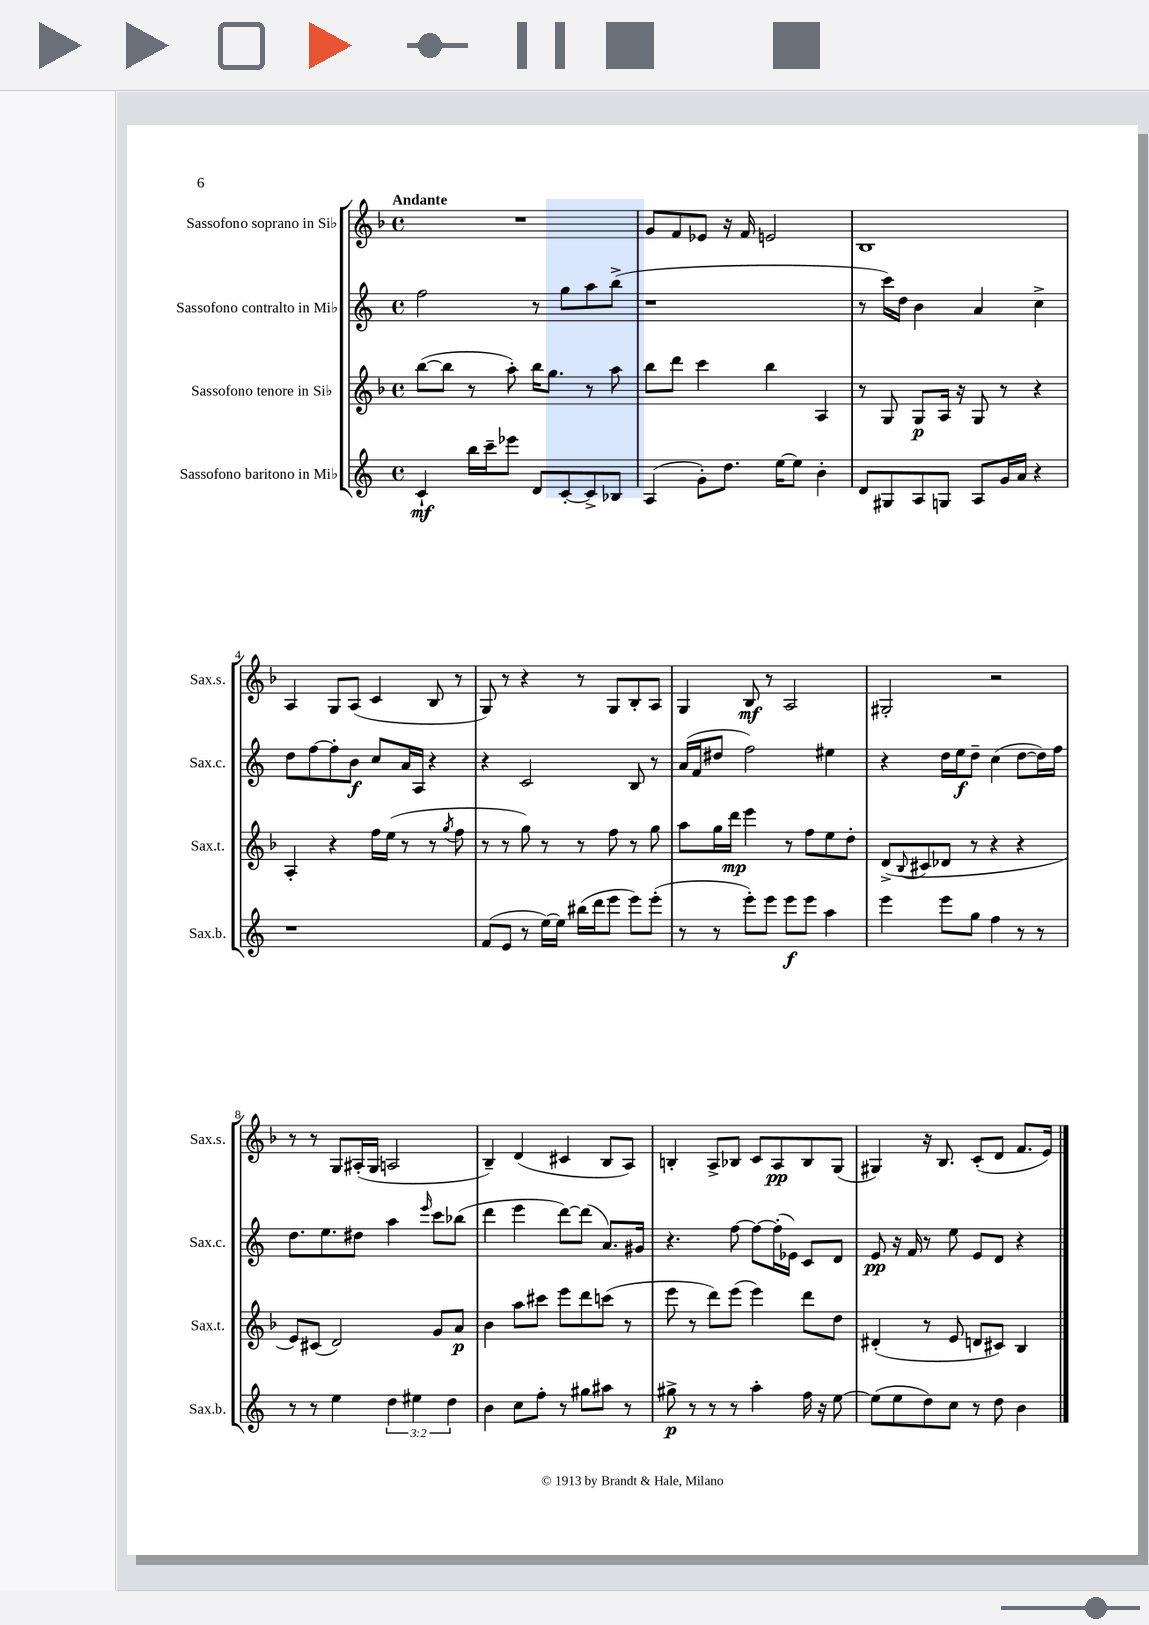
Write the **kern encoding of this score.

**kern	**kern	**kern	**kern
*staff4	*staff3	*staff2	*staff1
*clefG2	*clefG2	*clefG2	*clefG2
*k[]	*k[b-]	*k[]	*k[b-]
*M4/4	*M4/4	*M4/4	*M4/4
*met(c)	*met(c)	*met(c)	*met(c)
4c`	([8bb-	2ff	1r
.	8bb-]	.	.
16bb	8r	.	.
16ccc~	.	.	.
8eee-	8aa')	.	.
8d	16bb-	8r	.
.	8.gg	.	.
[8c'	.	8gg	.
8c^]	8r	8aa	.
8B-	8aa	(8bb^	.
=	=	=	=
(4A	8bb-	1r	8g
.	8ddd	.	8f
8g')	4ccc	.	8e-
8.dd	.	.	16r
.	.	.	16f
.	4bb-	.	2e
[16ee	.	.	.
8ee]	.	.	.
4b'	4A	.	.
=	=	=	=
8d	8r	8r	1B-
8G#	8G	16ccc)	.
.	.	16dd	.
8A	8G	4b	.
8G	16A	.	.
.	16r	.	.
8A	8G	4a	.
16g	8r	.	.
16a	.	.	.
4r	4r	4cc^	.
=	=	=	=
1r	4A'	8dd	4A
.	.	[8ff	.
.	4r	8ff']	8G
.	.	8b	(8A
.	16ff	8cc	4c
.	(16ee	.	.
.	8r	16a	.
.	.	16A	.
.	8r	4r	8B-
.	8qgg	.	.
.	8ff	.	8r
=	=	=	=
(8f	8r	4r	8G)
8e	8r	.	8r
8r	8gg)	2c	4r
[16ee)	8r	.	.
16ee]	.	.	.
(16bb#	8r	.	8r
16ddd	.	.	.
8eee	8ff	.	8G
8eee)	8r	8B	8B-'
(8eee'	8gg	8r	8A
=	=	=	=
8r	8aa	(16a	4G
.	.	16f	.
8r	16gg	8dd#	.
.	16ddd	.	.
8eee')	4eee	2ff)	8B-
8eee	.	.	8r
8eee	8r	.	2A
8eee	8ff	.	.
4aa	8ee	4ee#	.
.	8dd'	.	.
=	=	=	=
4eee	(8d^	4r	2G#'
.	8qqB-	.	.
.	8c#	.	.
8eee	8d-	16dd	.
.	.	16ee	.
8gg	8r	8dd~	.
4ff	4r	(4cc	2r
8r	4r	[8dd	.
8r	.	16dd])	.
.	.	16ff	.
=	=	=	=
8r	8e)	8.dd	8r
8r	(8c#	.	8r
.	.	8.ee	.
4ee	2d)	.	8G
.	.	8dd#	(16A#'
.	.	.	16G
6dd	.	4aa	2A
6ee#	.	.	.
.	.	16qqeee	.
.	8g	8ccc	.
6dd	.	.	.
.	8a	(8bb-	.
=	=	=	=
4b	4b-	4ddd	4B-~)
8cc	8aa	4eee	(4d
8ff'	8ccc#	.	.
8r	8eee	[8ddd)	4c#
8gg#	8ddd	(8ddd]	.
8aa#	(8ccc	8.a)	8B-
8r	8r	.	8A)
.	.	16g#	.
=	=	=	=
8gg#^	8eee	4.r	4B'
8r	8r	.	.
8r	8ddd)	.	8A^
8r	(8eee	[8ff	8B-
4aa'	4eee)	8ff_	8c
.	.	(16ff']	8A
.	.	16e-)	.
16ff	8ddd	8c	8B-
16r	.	.	.
[8ee	8dd	8d	(8G
=	=	=	=
(8ee]	(4d#'	8e	4G#)
8ee	.	16r	.
.	.	16f	.
8dd)	8r	8r	16r
.	.	.	8.B-
8cc	8e	8ee	.
8r	8d	8e	(8c'
8dd	8c#)	8d	8d
4b	4B-	4r	8.f
.	.	.	16e)
==	==	==	==
*-	*-	*-	*-
